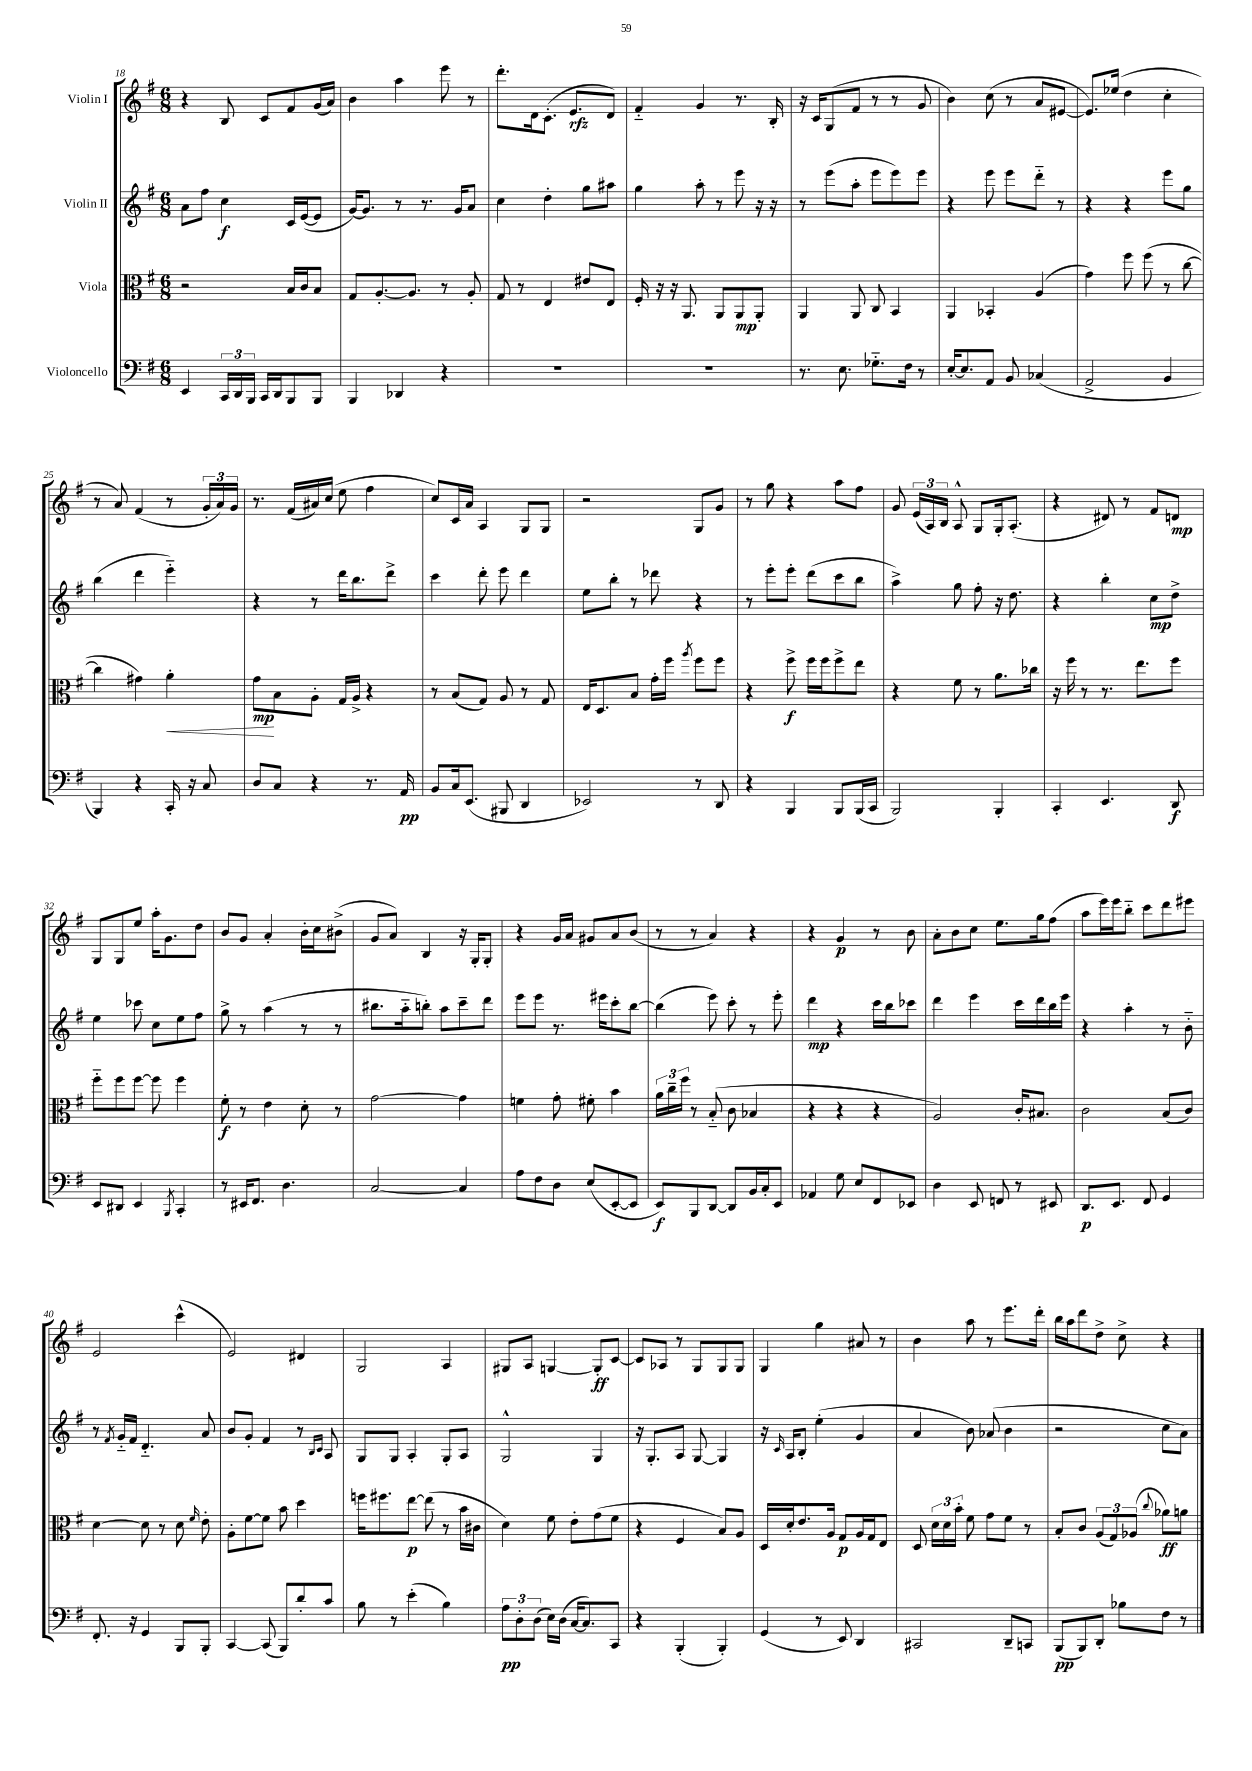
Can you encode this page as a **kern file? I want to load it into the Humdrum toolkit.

**kern	**kern	**kern	**kern
*staff4	*staff3	*staff2	*staff1
*clefF4	*clefC3	*clefG2	*clefG2
*k[f#]	*k[f#]	*k[f#]	*k[f#]
*M6/8	*M6/8	*M6/8	*M6/8
4EE	2r	8a	4r
.	.	8ff#	.
24CC	.	4cc	8B
24DD	.	.	.
24BBB	.	.	.
16CC	.	.	8c
16DD	.	.	.
8BBB	16B	16c	8f#
.	16c	([16e	.
8BBB	8B	8e]	(16g
.	.	.	16a)
=	=	=	=
4BBB	8G	[16g)	4b
.	.	8.g]	.
.	[8.A'	.	.
4DD-	.	8r	4aa
.	8.A]	.	.
.	.	8.r	.
4r	8r	.	8eee
.	.	16g	.
.	8A'	8a	8r
=	=	=	=
2.r	8G	4cc	8.ddd'
.	8r	.	.
.	.	.	16d
.	4E	4dd'	(8.c'
.	.	.	8.e
.	8e#	8gg	.
.	8E	8aa#	8d)
=	=	=	=
2.r	16F#'	4gg	4f#'~
.	16r	.	.
.	16r	.	.
.	8.AA	.	.
.	.	8aa'	4g
.	8AA	8r	.
.	8AA	8eee	8.r
.	8AA'	16r	.
.	.	16r	16B'
=	=	=	=
8.r	4AA	8r	16r
.	.	.	16c
.	.	(8eee	(8G
8.E	.	.	.
.	8AA	8aa'	8f#
8.G-'~	8C	8eee	8r
.	4BB	8eee)	8r
16F#	.	.	.
8r	.	8eee	8g
=	=	=	=
[16E'	4AA	4r	4b)
8.E]	.	.	.
8AA	4BB-'	8eee	(8cc
8BB	.	8eee	8r
(4C-	(4A	8ddd'~	8a
.	.	8r	[8e#
=	=	=	=
2AA^	4g)	4r	8.e#])
.	.	.	(16ee-
.	8ff#	4r	4dd
.	(8ff#	.	.
4BB	8r	8eee	4cc'
.	[8cc	8gg	.
=	=	=	=
4BBB)	4cc]	(4bb	8r
.	.	.	8a)
4r	4g#)	4ddd	(4f#
16CC'	4a'	4eee'~)	8r
16r	.	.	.
8C	.	.	24g'
.	.	.	24a)
.	.	.	24g
=	=	=	=
8D	8g	4r	8.r
8C	8B	.	.
.	.	.	(16f#
4r	8A'	8r	16a#)
.	.	.	(16cc
.	16G	16ddd	8ee
.	16A^	8.bb	.
8.r	4r	.	4ff#
.	.	8ddd^	.
16AA	.	.	.
=	=	=	=
8BB	8r	4ccc	8cc)
16C	(8B	.	16c
(8.EE	.	.	16a
.	8G)	8ddd'	4A
8BBB#	8A	8eee	.
4DD	8r	4ddd	8G
.	8G	.	8G
=	=	=	=
2EE-)	16E	8ee	2r
.	8.D	.	.
.	.	8bb'	.
.	8B	8r	.
.	16g'	8ddd-	.
.	16ff#	.	.
.	8qaa	.	.
8r	8ff#	4r	8G
8DD	8ff#	.	8g
=	=	=	=
4r	4r	8r	8r
.	.	8eee'	8gg
4BBB	8ff#^	8eee'	4r
.	16ff#	(8ddd	.
.	16ff#	.	.
8BBB	8ff#^	8ccc	8aa
(16BBB	8ee	8bb	8ff#
16CC	.	.	.
=	=	=	=
2BBB)	4r	4aa^)	8g
.	.	.	(24e
.	.	.	24A)
.	.	.	24B
.	8f#	8gg	8A^^
.	8r	8ff#'	8G
4BBB'	8.a	16r	16G'
.	.	8.dd	(8.A'
.	16cc-	.	.
=	=	=	=
4CC'	16r	4r	4r
.	16ff#	.	.
.	8r	.	.
4.EE	8.r	4bb'	8d#)
.	.	.	8r
.	8.ee	.	.
.	.	8cc	8f#
8DD	8ff#	8dd^	8d
=	=	=	=
8EE	8ff#'~	4ee	8G
8DD#	8ff#	.	8G
4EE	[8ff#	8ccc-	8ee
.	8ff#]	8cc	16aa'
.	.	.	8.g
8qBBB	.	.	.
4CC'	4ff#	8ee	.
.	.	8ff#	8dd
=	=	=	=
8r	8f#'	8gg^	8b
16EE#	8r	8r	8g
8.FF#	.	.	.
.	4e	(4aa	4a'
4.D	.	.	.
.	8d'	8r	16b'
.	.	.	16cc
.	8r	8r	(8b#^
=	=	=	=
[2C	[2g	8.bb#	8g
.	.	.	8a)
.	.	16aa'~	.
.	.	8bb')	4B
.	.	8aa	.
4C]	4g]	8ccc~	16r
.	.	.	16G'
.	.	8ddd	8G'
=	=	=	=
8A	4f	8eee	4r
8F#	.	8eee	.
8D	8g'	8.r	16g
.	.	.	16a
(8E	8f#'	.	8g#
.	.	16eee#	.
[8EE'	4b	8ccc'	8a
8EE]	.	[8bb	(8b
=	=	=	=
8EE)	24a	(4bb]	8r
.	24cc~	.	.
.	24ff#	.	.
8BBB	8r	.	8r
[8DD	(8B'~	8eee)	4a)
8DD]	8c	8ccc'	.
16BB	4B-	8r	4r
16C'	.	.	.
8EE	.	8eee'	.
=	=	=	=
4AA-	4r	4ddd	4r
8G	4r	4r	4g
8E	.	.	.
8FF#	4r	16ccc	8r
.	.	16bb	.
8EE-	.	8ccc-	8b
=	=	=	=
4D	2A)	4ddd	8a'
.	.	.	8b
8EE	.	4eee	8cc
8FF	.	.	8.ee
8r	16c'	16ccc	.
.	8.B#	16ddd	16gg
8EE#	.	16bb	(8ff#
.	.	16eee	.
=	=	=	=
8.DD	2c	4r	8aa
.	.	.	16eee)
8.EE	.	.	16eee
.	.	4aa'	8bb'~
8FF#	.	.	8ccc
4GG	(8B	8r	8ddd
.	8c)	8b'~	8eee#
=	=	=	=
8.FF#'	[4d	8r	2e
.	.	8qf#	.
.	.	16g'~	.
16r	.	16f#	.
4GG	8d]	4.d'~	.
.	8r	.	.
8BBB	8d	.	(4ccc^^
.	16qqf#	.	.
8BBB'	8e'	8a	.
=	=	=	=
[4CC	8A'	8b	2e)
.	[8f#	8g'	.
(8CC]	8f#]	4f#	.
8BBB)	8b	.	.
8d'	4dd	8r	4d#
.	.	16qqB	.
.	.	16qqc	.
8c	.	8A	.
=	=	=	=
8B	16ff	8G	2G
.	8.ff#	.	.
8r	.	8G	.
(4e'	[8ee	4A'	.
.	(8ee]	.	.
4B)	8r	8G'	4A
.	16b	8A	.
.	16c#	.	.
=	=	=	=
12A	4d)	2G^^	8G#
12D'	.	.	.
.	.	.	8A
(12D	.	.	.
16E)	8f#	.	[4G
(16D	.	.	.
[16C	8e'	.	.
8.C])	.	.	.
.	(8g	4G	8G']
8CC	8f#	.	[8c
=	=	=	=
4r	4r	16r	8c]
.	.	8.G'	.
.	.	.	8A-
(4BBB'	4F#	8A	8r
.	.	[8G	8G
4BBB')	8B)	4G]	8G
.	8A	.	8G
=	=	=	=
(4GG	16D	16r	4G
.	.	16qqc	.
.	16d'	16A	.
.	8.e	8B'	.
8r	.	(4ee'	4gg
.	16A	.	.
8EE)	8G	.	.
4DD	16A	4g	8a#
.	16G	.	.
.	8E	.	8r
=	=	=	=
2CC#	8D	4a	4b
.	24d	.	.
.	24d	.	.
.	24b'	.	.
.	8f#	8b)	8aa
.	8g	(8a-	8r
8DD~	8f#	4b	8.eee
8CC	8r	.	.
.	.	.	16ddd'
=	=	=	=
(8BBB	8B'	2r	16bb
.	.	.	16aa
8BBB)	8c	.	8ddd
8DD'	(12A	.	8dd^
.	12G)	.	.
8B-	.	.	8cc^
.	(12A-	.	.
.	8qqcc	.	.
8F#	8a-)	8cc	4r
8r	8a	8a)	.
==	==	==	==
*-	*-	*-	*-
